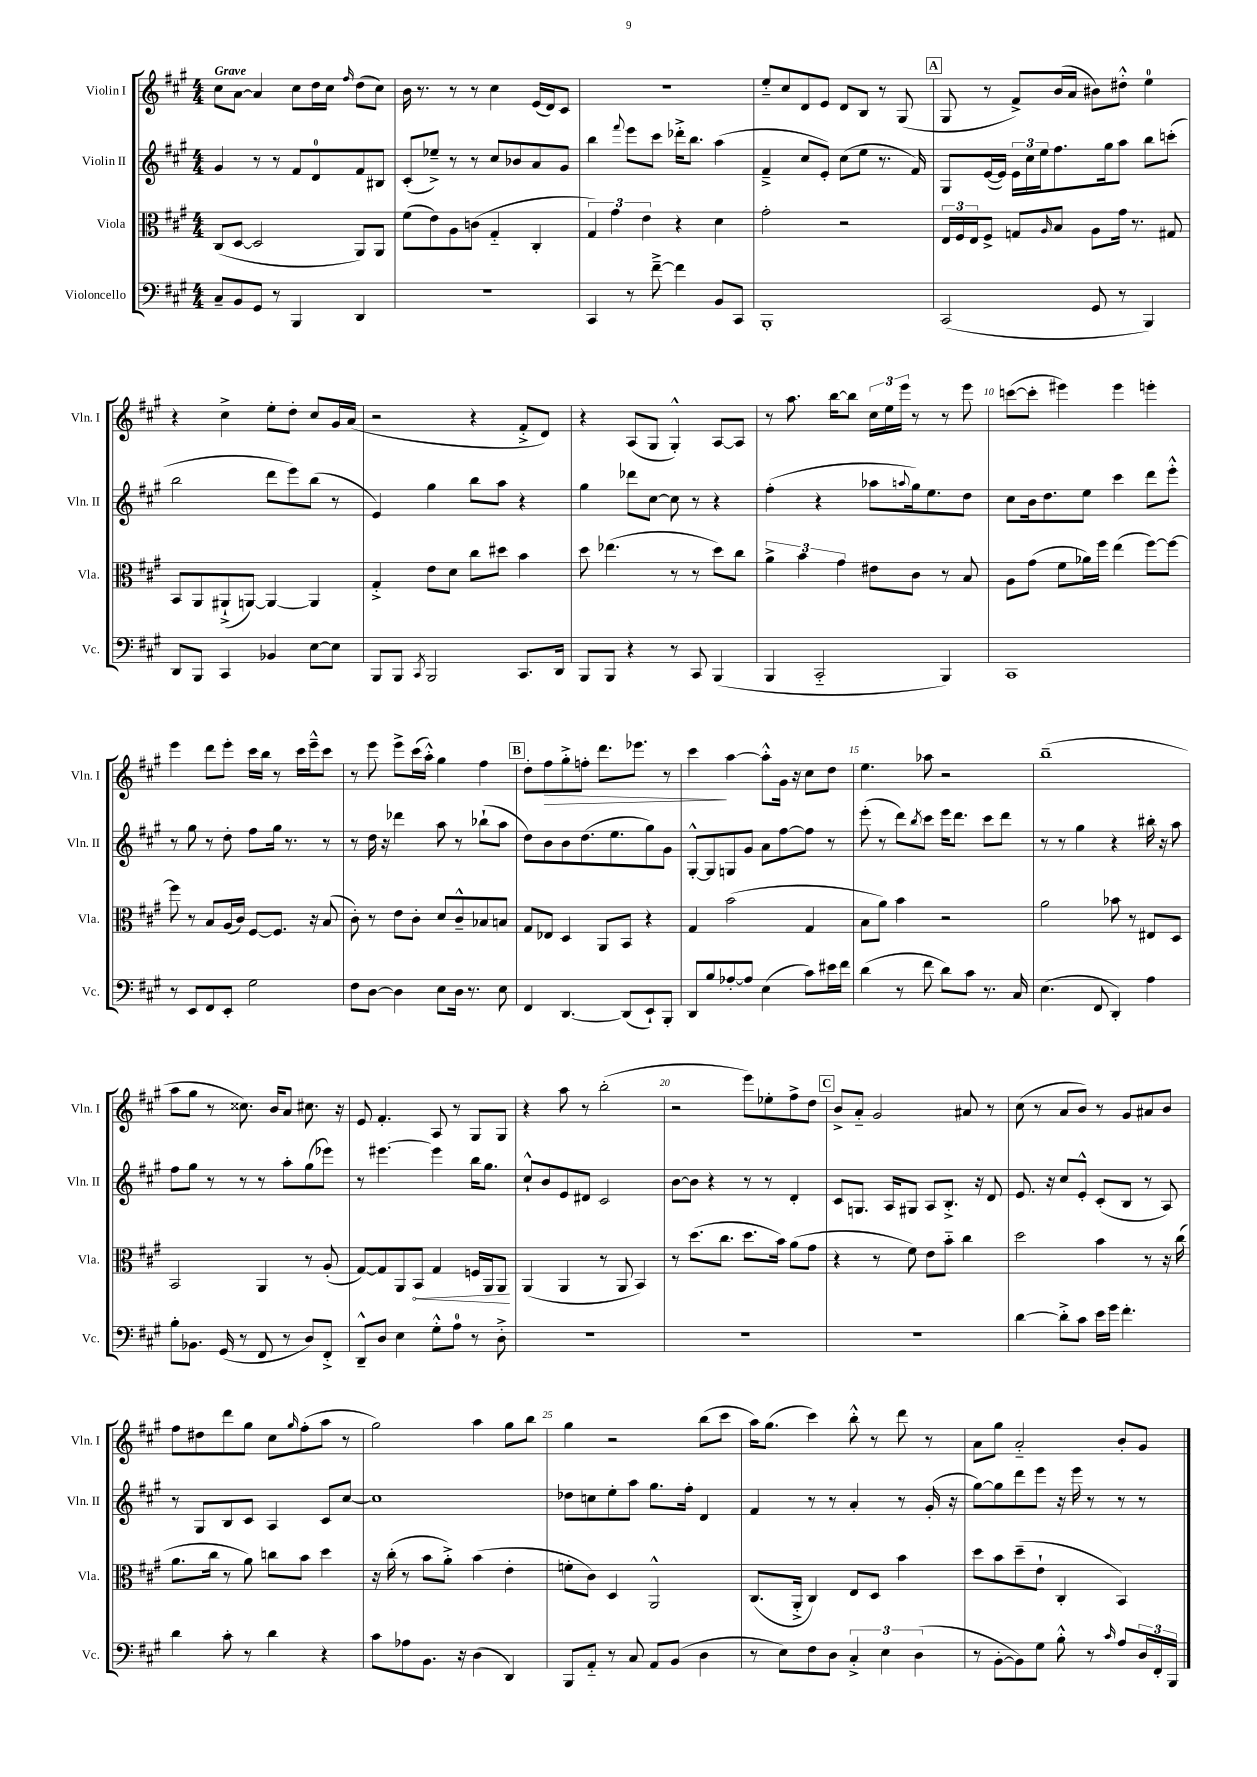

**kern	**kern	**dynam	**kern	**kern	**dynam
*part4	*part3	*part3	*part2	*part1	*part1
*staff4	*staff3	*staff3	*staff2	*staff1	*staff1
*I"Violoncello	*I"Viola	*	*I"Violin II	*I"Violin I	*
*I'Vc.	*I'Vla.	*	*I'Vln. II	*I'Vln. I	*
*clefF4	*clefC3	*	*clefG2	*clefG2	*
*k[f#c#g#]	*k[f#c#g#]	*	*k[f#c#g#]	*k[f#c#g#]	*
*M4/4	*M4/4	*	*M4/4	*M4/4	*
=1	=1	=1	=1	=1	=1
!	!	!	!	!LO:TX:a:B:t=Grave	!
8C#~/L	(8C#/L	.	4g#/	8cc#\L	.
8BB/	[8D/J	.	.	[8a\J	.
8GG#/J	2D/]	.	8r	4a/]	.
8r	.	.	8r	.	.
4BBB/	.	.	8f#/L	8cc#\L	.
.	.	.	8d/	16dd\L	.
.	.	.	.	16cc#\JJ	.
.	.	.	.	16qqff#/	.
4DD/	8AA/L)	.	8f#/	(8dd\L	.
.	8AA/J	.	8B#X/J	8cc#\J)	.
=2	=2	=2	=2	=2	=2
1r	(8f#\L	.	(8c#'/L	16b\	.
.	.	.	.	8.r	.
.	8e\)	.	8ee-X~^/J)	.	.
.	8A\	.	8r	8r	.
.	(8cn\J	.	8r	8r	.
.	4G#/	.	8cc#/L	4cc#\	.
.	.	.	8b-X/	.	.
.	4C#'/	.	8a/	(16e/LL	.
.	.	.	.	16d/J)	.
.	.	.	8g#/J	8c#/J	.
=3	=3	=3	=3	=3	=3
4CC#/	6G#/)	.	4bb\	1r	.
.	6g#\	.	.	.	.
.	.	.	8qqfff#/	.	.
8r	.	.	8eee\L	.	.
.	6e\	.	.	.	.
[8f#~^\	.	.	8ccc#\J	.	.
4f#\]	4r	.	16ddd-X'^\KL	.	.
.	.	.	8.bb\J	.	.
8BB/L	4d\	.	(4aa\	.	.
8CC#/J	.	.	.	.	.
=4	=4	=4	=4	=4	=4
1BBB'	2g#'\	.	4f#~^/	8ee/L	.
.	.	.	.	8cc#/	.
.	.	.	8cc#/L	8d/	.
.	.	.	8e'/J)	8e/J	.
.	2r	.	(8cc#\L	8d/L	.
.	.	.	8ee\J	8B/J	.
.	.	.	8.r	8r	.
.	.	.	.	(8G#/	.
.	.	.	16f#/)	.	.
!!LO:REH:place=s1:t=A
=5	=5	=5	=5	=5	=5
(2CC#/	24E/LL	.	8G#/L	8G#/	.
.	24F#/	.	.	.	.
.	24E/J	.	.	.	.
.	8F#^/J	.	([16e/L	8r	.
.	.	.	16e/JJ])	.	.
.	8Gn/L	.	24e\LL	8f#^/L)	.
.	.	.	24cc#\	.	.
.	.	.	24ee\J	.	.
.	16qqA/	.	.	.	.
.	8B/J	.	8.ff#\	(16b/L	.
.	.	.	.	16a/JJ	.
8GG#/	8A\L	.	.	8b#X\L)	.
.	.	.	16gg#\k	.	.
8r	16g#\Jk	.	8aa\J	8dd#X'^^\J	.
.	8.r	.	.	.	.
4BBB/)	.	.	8bb\L	4ee\	.
.	8G#X/	.	(8cccn'\J	.	.
!!LO:LB:g=z
=6	=6	=6	=6	=6	=6
8DD/L	8BB/L	.	2bb\	4r	.
8BBB/J	8AA/	.	.	.	.
4CC#/	(8AA#X`^/	.	.	4cc#^\	.
.	[8AAn/J)	.	.	.	.
4BB-X/	4AA/_	.	8ddd\L	8ee'\L	.
.	.	.	8eee\)	8dd'\J	.
[8E\L	4AA/]	.	(8bb\J	8cc#/L	.
8E\J]	.	.	8r	16g#/L	.
.	.	.	.	(16a/JJ	.
=7	=7	=7	=7	=7	=7
8BBB/L	4G#'^/	.	4e/)	2r	.
8BBB/J	.	.	.	.	.
8qCC#/	.	.	.	.	.
2BBB/	8e\L	.	4gg#\	.	.
.	8d\J	.	.	.	.
.	8cc#\L	.	8bb\L	4r	.
.	8dd#X\J	.	8aa\J	.	.
8.CC#/L	4b\	.	4r	8f#'^/L	.
.	.	.	.	8d/J)	.
16DD/Jk	.	.	.	.	.
=8	=8	=8	=8	=8	=8
8BBB/L	8dd\	.	4gg#\	4r	.
8BBB/J	(4.ee-X\	.	.	.	.
4r	.	.	8ddd-X\L	(8A/L	.
.	.	.	[8cc#\J	8G#/J	.
8r	8r	.	8cc#\]	4G#'^^/)	.
8CC#/	8r	.	8r	.	.
(4BBB/	8dd\L)	.	4r	[8A/L	.
.	8cc#\J	.	.	8A/J]	.
=9	=9	=9	=9	=9	=9
4BBB/	6a^\	.	(4ff#'\	8r	.
.	.	.	.	8.aa\	.
.	6b\	.	.	.	.
2CC#/	.	.	4r	.	.
.	.	.	.	[16bb\KL	.
.	6g#\	.	.	.	.
.	.	.	.	8bb\J]	.
.	8e#X\L	.	8aa-X\L	24cc#\LL	.
.	.	.	.	24ee\	.
.	.	.	.	24eee\JJ	.
.	.	.	8qqaan/	.	.
.	8c#\J	.	16gg#\k)	8r	.
.	.	.	8.ee\	.	.
4BBB/)	8r	.	.	8r	.
.	8B/	.	8dd\J	8eee\	.
=10	=10	=10	=10	=10	=10
1CC#	8A\L	.	8cc#\L	([8cccn\L	.
.	(8g#\J	.	16b\k	8ccc'\J]	.
.	.	.	8.dd\	.	.
.	8f#\L	.	.	4eee#X\)	.
.	16a-X\L)	.	8ee\J	.	.
.	16ff#\JJ	.	.	.	.
.	(4ee\	.	4ccc#\	4eee#\	.
.	[8ff#\L)	.	8ddd\L	4eeen'\	.
.	8ff#\J_	.	8eee'^^\J	.	.
!!LO:LB:g=z
=11	=11	=11	=11	=11	=11
8r	8ff#\]	.	8r	4eee\	.
8EE/L	8r	.	8gg#\	.	.
8FF#/	8B/L	.	8r	8ddd\L	.
8EE'/J	(16A/L	.	8dd'\	8eee'\J	.
.	16c#/JJ)	.	.	.	.
2G#\	[8F#/L	.	8ff#\L	16ccc#\LL	.
.	.	.	.	16bb\JJ	.
.	8.F#/J]	.	16gg#\Jk	8r	.
.	.	.	8.r	.	.
.	.	.	.	16ccc#\LL	.
.	16r	.	.	16eee~^^\J	.
.	(8B/	.	8r	8ccc#\J	.
=12	=12	=12	=12	=12	=12
8F#\L	8c#'\)	.	8r	8r	.
[8D\J	8r	.	16dd\	8eee\	.
.	.	.	16r	.	.
4D\]	8e\L	.	4ddd-X\	8eee^\L	.
.	8c#'\J	.	.	(16ccc#\L	.
.	.	.	.	16aa'^^\JJ)	.
8E\L	8d/L	.	8aa\	4gg#\	.
16D\Jk	8c#~^^/	.	8r	.	.
8.r	.	.	.	.	.
.	8B-X/	.	(8bb-X`\L	4ff#\	.
8E\	8Bn/J	.	8aa\J	.	.
!!LO:REH:place=s1:t=B
=13	=13	=13	=13	=13	=13
4FF#/	8G#/L	.	8dd\L)	8dd'\L	.
!	!	!	!	!	!LO:HP:b
.	8E-X/J	.	8b\	8ff#\	>
[4.DD/	4D/	.	8b\	8gg#'^\	.
.	.	.	(8.dd\	8ffn'\J	.
.	8AA/L	.	.	8.ddd\L	.
.	.	.	8.ee\	.	.
(8DD/L]	8BB/J	.	.	.	.
.	.	.	.	8.eee-X\J	.
8EE`/)	4r	.	8gg#\)	.	.
8BBB'/J	.	.	8g#\J	8r	.
=14	=14	=14	=14	=14	=14
8DD/L	4G#/	.	[8G#'^^/L	4ccc#\	.
8B/	.	.	8G#/]	.	.
[8A-X'/	(2b\	.	8Gn/	[4aa\	]
8A-/J]	.	.	8g#/J	.	.
(4E\	.	.	8a\L	8aa'^^\L]	.
.	.	.	[8ff#\	16g#\Jk	.
.	.	.	.	16r	.
8c#\L)	4G#/	.	8ff#\J]	8cc#\L	.
16e#X\L	.	.	8r	8dd\J	.
16f#\JJ	.	.	.	.	.
=15	=15	=15	=15	=15	=15
(4d\	8B\L	.	(8eee'\	4.ee\	.
.	8a\J)	.	8r	.	.
8r	4b\	.	8ddd\L)	.	.
.	.	.	8qbb/	.	.
8f#\	.	.	8ccc#\J	8aa-X\	.
8d\L)	2r	.	16eee\KL	2r	.
.	.	.	8.ddd\J	.	.
8c#\J	.	.	.	.	.
8.r	.	.	8ccc#\L	.	.
.	.	.	8ddd\J	.	.
16C#/	.	.	.	.	.
=16	=16	=16	=16	=16	=16
(4.E\	2a\	.	8r	(1bb~	.
.	.	.	8r	.	.
.	.	.	4gg#\	.	.
8FF#/	.	.	.	.	.
4DD'/)	8b-X\	.	4r	.	.
.	8r	.	.	.	.
4A\	8E#X/L	.	16bb#X'\	.	.
.	.	.	16r	.	.
.	8D/J	.	8aa\	.	.
!!LO:LB:g=z
=17	=17	=17	=17	=17	=17
8B'\L	2BB/	.	8ff#\L	8aa\L	.
8.BB-X\J	.	.	8gg#\J	8gg#\J	.
.	.	.	8r	8r	.
(16GG#/	.	.	.	.	.
8r	.	.	8r	8.cc##X\)	.
8FF#/	4AA/	.	8r	.	.
.	.	.	.	16b/KL	.
8r	.	.	8aa'\L	8a/J	.
8D/L)	8r	.	(8gg#\	8.cc#X\	.
8FF#'^/J	(8A'/	.	8eee-X\J)	.	.
.	.	.	.	16r	.
=18	=18	=18	=18	=18	=18
8DD~^^/L	[8G#/L)	.	8r	8e/	.
8D/J	8G#/]	.	[4.eee#X\	4.f#'/	.
4E\	8AA/	.	.	.	.
!	!	!LO:HP:b	!	!	!
.	8BB/J	<	.	.	.
8G#'^^\L	4G#/	.	4eee#\]	8A/	.
8A\J	.	.	.	8r	.
8r	16Fn/LL	.	16bb\KL	8G#/L	.
.	16AA/J	.	8.gg#\J	.	.
8D'^\	8AA/J	.	.	8G#/J	.
.	.	[	.	.	.
=19	=19	=19	=19	=19	=19
1r	(4AA/	.	8cc#`^^/L	4r	.
.	.	.	8b/	.	.
.	4AA/	.	8e/	8aa\	.
.	.	.	8d#X/J	8r	.
.	8r	.	2c#/	(2bb'\	.
.	8AA/	.	.	.	.
.	4BB/)	.	.	.	.
=20	=20	=20	=20	=20	=20
1r	8r	.	[8b\L	2r	.
.	(8.dd\L	.	8b\J]	.	.
.	.	.	4r	.	.
.	8.cc#\J	.	.	.	.
.	8.dd\L	.	8r	8eee\L)	.
.	.	.	8r	8ee-X'\	.
.	16b\Jk)	.	.	.	.
.	(8a\L	.	4d'/	8ff#^\	.
.	8g#\J	.	.	8dd\J	.
!!LO:REH:place=s1:t=C
=21	=21	=21	=21	=21	=21
1r	4r	.	8c#/L	8b^/L	.
.	.	.	8.Gn/J	8a/J	.
.	8r	.	.	2g#/	.
.	.	.	16A/KL	.	.
.	8f#\)	.	8G#X/J	.	.
.	8e\L	.	8A/L	.	.
.	8b\J	.	8.B'^/J	.	.
.	4cc#\	.	.	8a#X/	.
.	.	.	16r	.	.
.	.	.	8d/	8r	.
=22	=22	=22	=22	=22	=22
[4d\	2dd\	.	8.e/	(8cc#\	.
.	.	.	.	8r	.
.	.	.	16r	.	.
8d'^\L]	.	.	8cc#/L	8a/L	.
8c#\J	.	.	8e'^^/J	8b/J)	.
16e\LL	4b\	.	(8c#'/L	8r	.
16g#\JJ	.	.	.	.	.
4.f#'\	.	.	8B/J	8g#/L	.
.	8r	.	8r	8a#X/	.
.	16r	.	8A/)	8b/J	.
.	(16cc#\	.	.	.	.
!!LO:LB:g=z
=23	=23	=23	=23	=23	=23
4d\	8.a\L	.	8r	8ff#\L	.
.	.	.	8G#/L	8dd#X\	.
.	16cc#\Jk	.	.	.	.
8c#'\	8r	.	8B/	8ddd\	.
8r	8a\)	.	8c#/J	8gg#\J	.
4d\	8ccn\L	.	4A/	8cc#\L	.
.	.	.	.	16qqgg#/	.
.	8b\J	.	.	(8ff#'\	.
4r	4dd\	.	8c#/L	8aa\J	.
.	.	.	[8cc#/J	8r	.
=24	=24	=24	=24	=24	=24
8c#\L	16r	.	1cc#]	2gg#\)	.
.	(16cc#'\	.	.	.	.
8A-X\	8r	.	.	.	.
8.BB\J	8b\L	.	.	.	.
.	8a'^\J)	.	.	.	.
16r	.	.	.	.	.
(4D\	(4b\	.	.	4aa\	.
4DD/)	4e'\	.	.	8gg#\L	.
.	.	.	.	8bb\J	.
=25	=25	=25	=25	=25	=25
8BBB/L	8fn'\L	.	8dd-X\L	4gg#\	.
8AA/J	8c#\J)	.	8ccn\	.	.
8r	4D/	.	8ee'\	2r	.
8C#/	.	.	8aa\J	.	.
8AA/L	2AA^^/	.	8.gg#\L	.	.
(8BB/J	.	.	.	.	.
.	.	.	16ff#'\Jk	.	.
4D\	.	.	4d/	(8bb\L	.
.	.	.	.	8ccc#\J	.
=26	=26	=26	=26	=26	=26
8r	(8.C#/L	.	4f#/	16aa\KL)	.
.	.	.	.	(8.gg#\J	.
8E\L)	.	.	.	.	.
.	16AA'^/Jk	.	.	.	.
8F#\	4C#/)	.	8r	4ccc#\)	.
8D\J	.	.	8r	.	.
6C#'^/	8E/L	.	4a'/	8bb'^^\	.
.	8D/J	.	.	8r	.
6E\	.	.	.	.	.
.	4b\	.	8r	8ddd\	.
(6D\	.	.	.	.	.
.	.	.	(16g#'/	8r	.
.	.	.	16r	.	.
=27	=27	=27	=27	=27	=27
8r	8dd\L	.	[8gg#\L)	8a\L	.
[8BB'\L	8b\	.	8gg#\]	8gg#\J	.
8BB\])	(8dd~\	.	8ddd\	2a/	.
8G#\J	8e`\J	.	8eee\J	.	.
8B'^^\	4C#'/	.	16r	.	.
.	.	.	16eee\	.	.
8r	.	.	8r	.	.
16qqc#/	.	.	.	.	.
8A/L	4BB/)	.	8r	8b'/L	.
24D/L	.	.	8r	8g#/J	.
24FF#'/	.	.	.	.	.
24BBB/JJ	.	.	.	.	.
==	==	==	==	==	==
*-	*-	*-	*-	*-	*-
